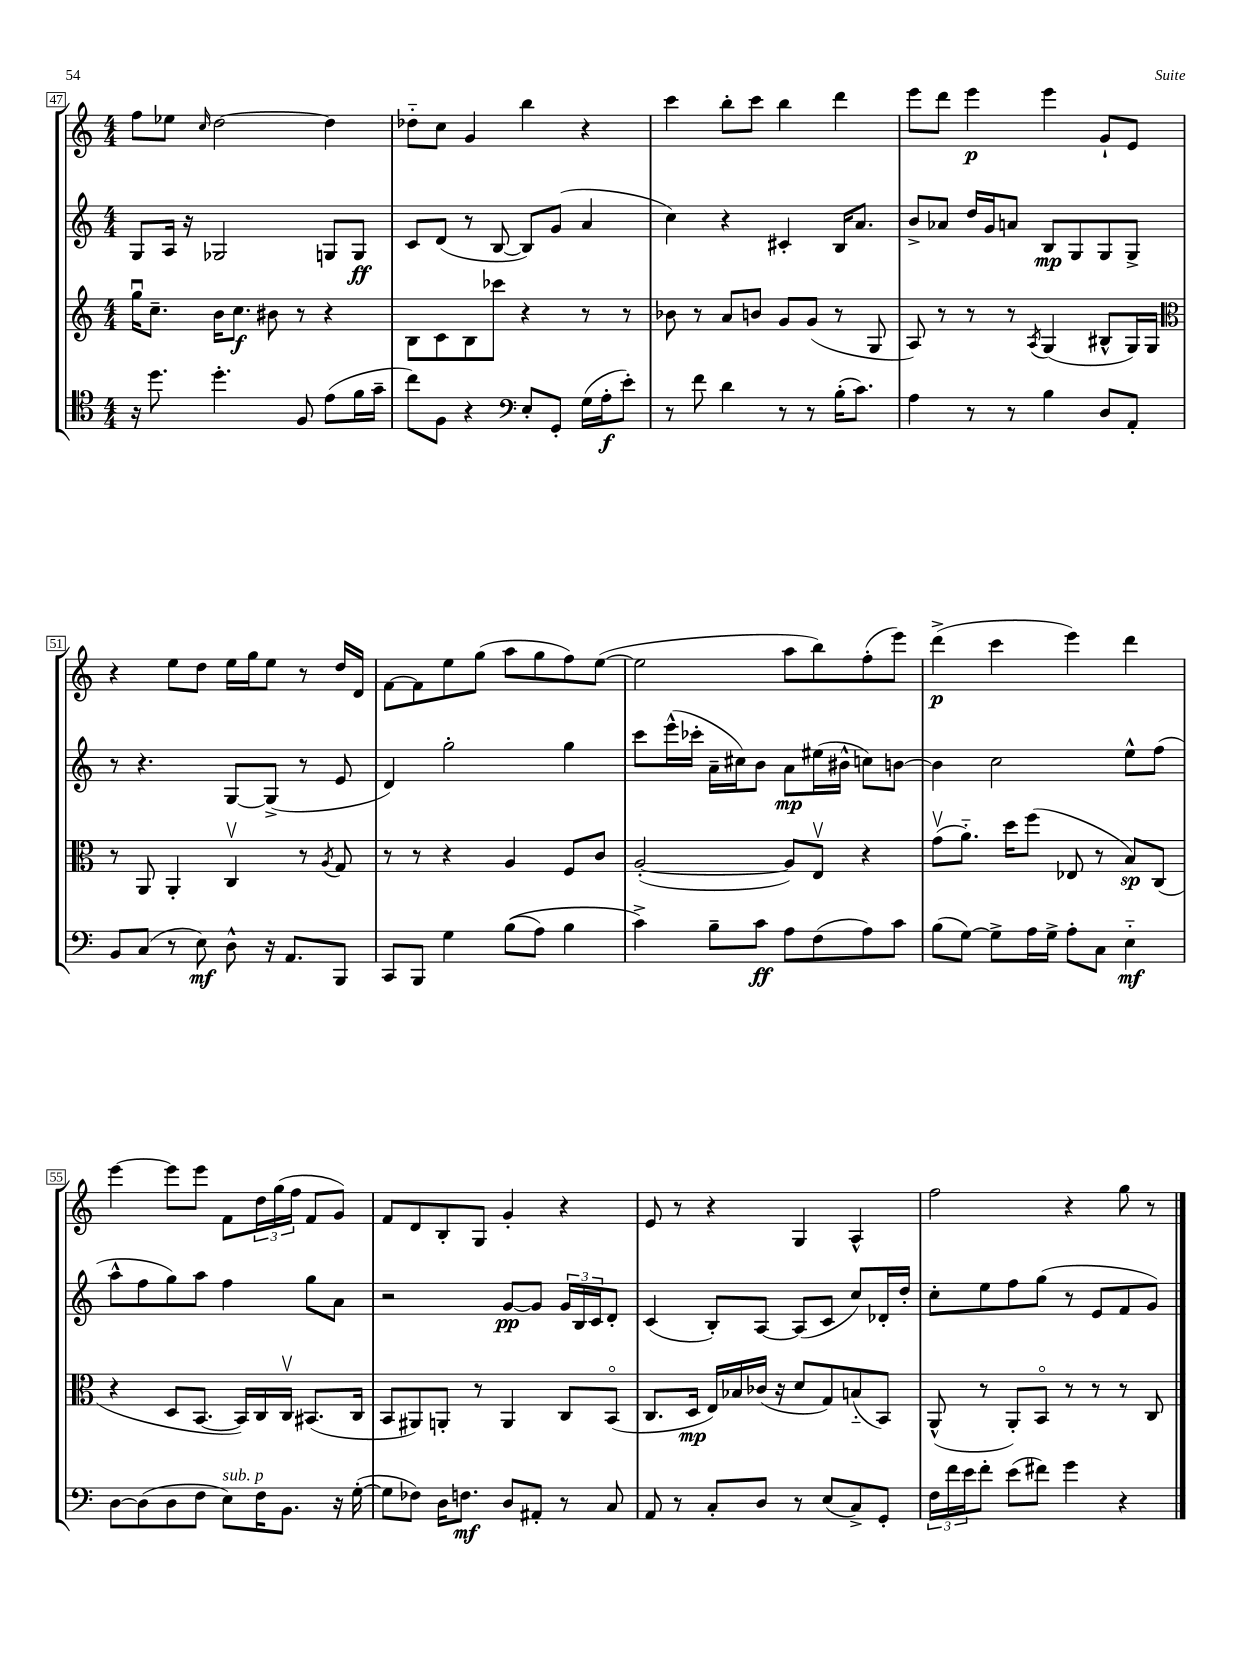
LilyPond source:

<<
\new StaffGroup <<
\new Staff = "s0" {
    \clef treble \key c \major \numericTimeSignature \time 4/4
    f''8 ees''8 \grace { c''16 } d''2~ d''4 |
    des''8-_ c''8 g'4 b''4 r4 |
    c'''4 b''8-. c'''8 b''4 d'''4 |
    e'''8 d'''8 e'''4\p e'''4 g'8-! e'8 |
    r4 e''8 d''8 e''16 g''16 e''8 r8 d''16 d'16 |
    f'8~ f'8 e''8 g''8( a''8 g''8 f''8) e''8~( |
    e''2 a''8 b''8) f''8-.( e'''8) |
    d'''4->\p( c'''4 e'''4) d'''4 |
    e'''4~ e'''8 e'''8 f'8 \tuplet 3/2 { d''16 g''16( f''16 } f'8 g'8) |
    f'8 d'8 b8-. g8 g'4-. r4 |
    e'8 r8 r4 g4 a4-^ |
    f''2 r4 g''8 r8 \bar "|." |
}
\new Staff = "s1" {
    \clef treble \key c \major \numericTimeSignature \time 4/4
    g8 a16 r16 ges2 g8 g8\ff |
    c'8 d'8( r8 b8~ b8) g'8( a'4 |
    c''4) r4 cis'4-. b16 a'8. |
    b'8-> aes'8 d''16 g'16 a'8 b8\mp g8 g8 g8-> |
    r8 r4. g8~ g8->( r8 e'8 |
    d'4) g''2-. g''4 |
    c'''8 e'''16-^( ces'''16-. a'16-- cis''16) b'8 a'8\mp eis''16( bis'16-^ c''8) b'8~ |
    b'4 c''2 e''8-^ f''8( |
    a''8-^ f''8 g''8) a''8 f''4 g''8 a'8 |
    r2 g'8~\pp g'8 \tuplet 3/2 { g'16 b16 c'16 } d'8-. |
    c'4( b8-.) a8~ a8( c'8 c''8) des'16-. d''16-. |
    c''8-. e''8 f''8 g''8( r8 e'8 f'8 g'8) \bar "|." |
}
\new Staff = "s2" {
    \clef treble \key c \major \numericTimeSignature \time 4/4
    g''16\downbow c''8.-- b'16 c''8.\f bis'8 r8 r4 |
    b8 c'8 b8 ces'''8 r4 r8 r8 |
    bes'8 r8 a'8 b'8 g'8 g'8( r8 g8 |
    a8) r8 r8 r8 \acciaccatura { a8 } g4( bis8-^ g16) g16 |
    \clef alto r8 a,8 a,4-. c4\upbow r8 \acciaccatura { a8 } g8 |
    r8 r8 r4 a4 f8 c'8 |
    a2~-.( a8) e8\upbow r4 |
    g'8\upbow( a'8.-_) d''16 f''8( ees8 r8 b8\sp) c8( |
    r4 d8 b,8.~ b,16) c16 c16\upbow bis,8.( c16 |
    b,8 ais,8) a,8-. r8 a,4 c8 b,8\flageolet( |
    c8. d16\mp e16) bes16 ces'16( r16 d'8 g8) b8-_( b,8) |
    a,8-^( r8 a,8-.) b,8\flageolet r8 r8 r8 c8 \bar "|." |
}
\new Staff = "s3" {
    \clef tenor \key c \major \numericTimeSignature \time 4/4
    r16 d''8. d''4.-. f8 e'8( f'16 g'16-- |
    c''8) f8 r4 \clef bass e8-. g,8-. g16( a16-.\f e'8-.) |
    r8 f'8 d'4 r8 r8 b16-.( c'8.) |
    a4 r8 r8 b4 d8 a,8-. |
    b,8 c8( r8 e8\mf) d8-^ r16 a,8. b,,8 |
    c,8 b,,8 g4 b8(\( a8) b4 |
    c'4->\) b8-- c'8\ff a8 f8( a8) c'8 |
    b8( g8~) g8-> a16 g16-> a8-. c8 e4-_\mf |
    d8~ d8( d8 f8 e8^\markup { \italic "sub. p" }) f16 b,8. r16 g16~-.( |
    g8 fes8) d16 f8.\mf d8 ais,8-. r8 c8 |
    a,8 r8 c8-. d8 r8 e8( c8->) g,8-. |
    \tuplet 3/2 { f16 f'16 e'16 } f'8-. e'8( fis'8) g'4 r4 \bar "|." |
}
>>
>>
\layout { \context { \Score currentBarNumber = #47 \override BarNumber.stencil = #(make-stencil-boxer 0.1 0.3 ly:text-interface::print) } }
